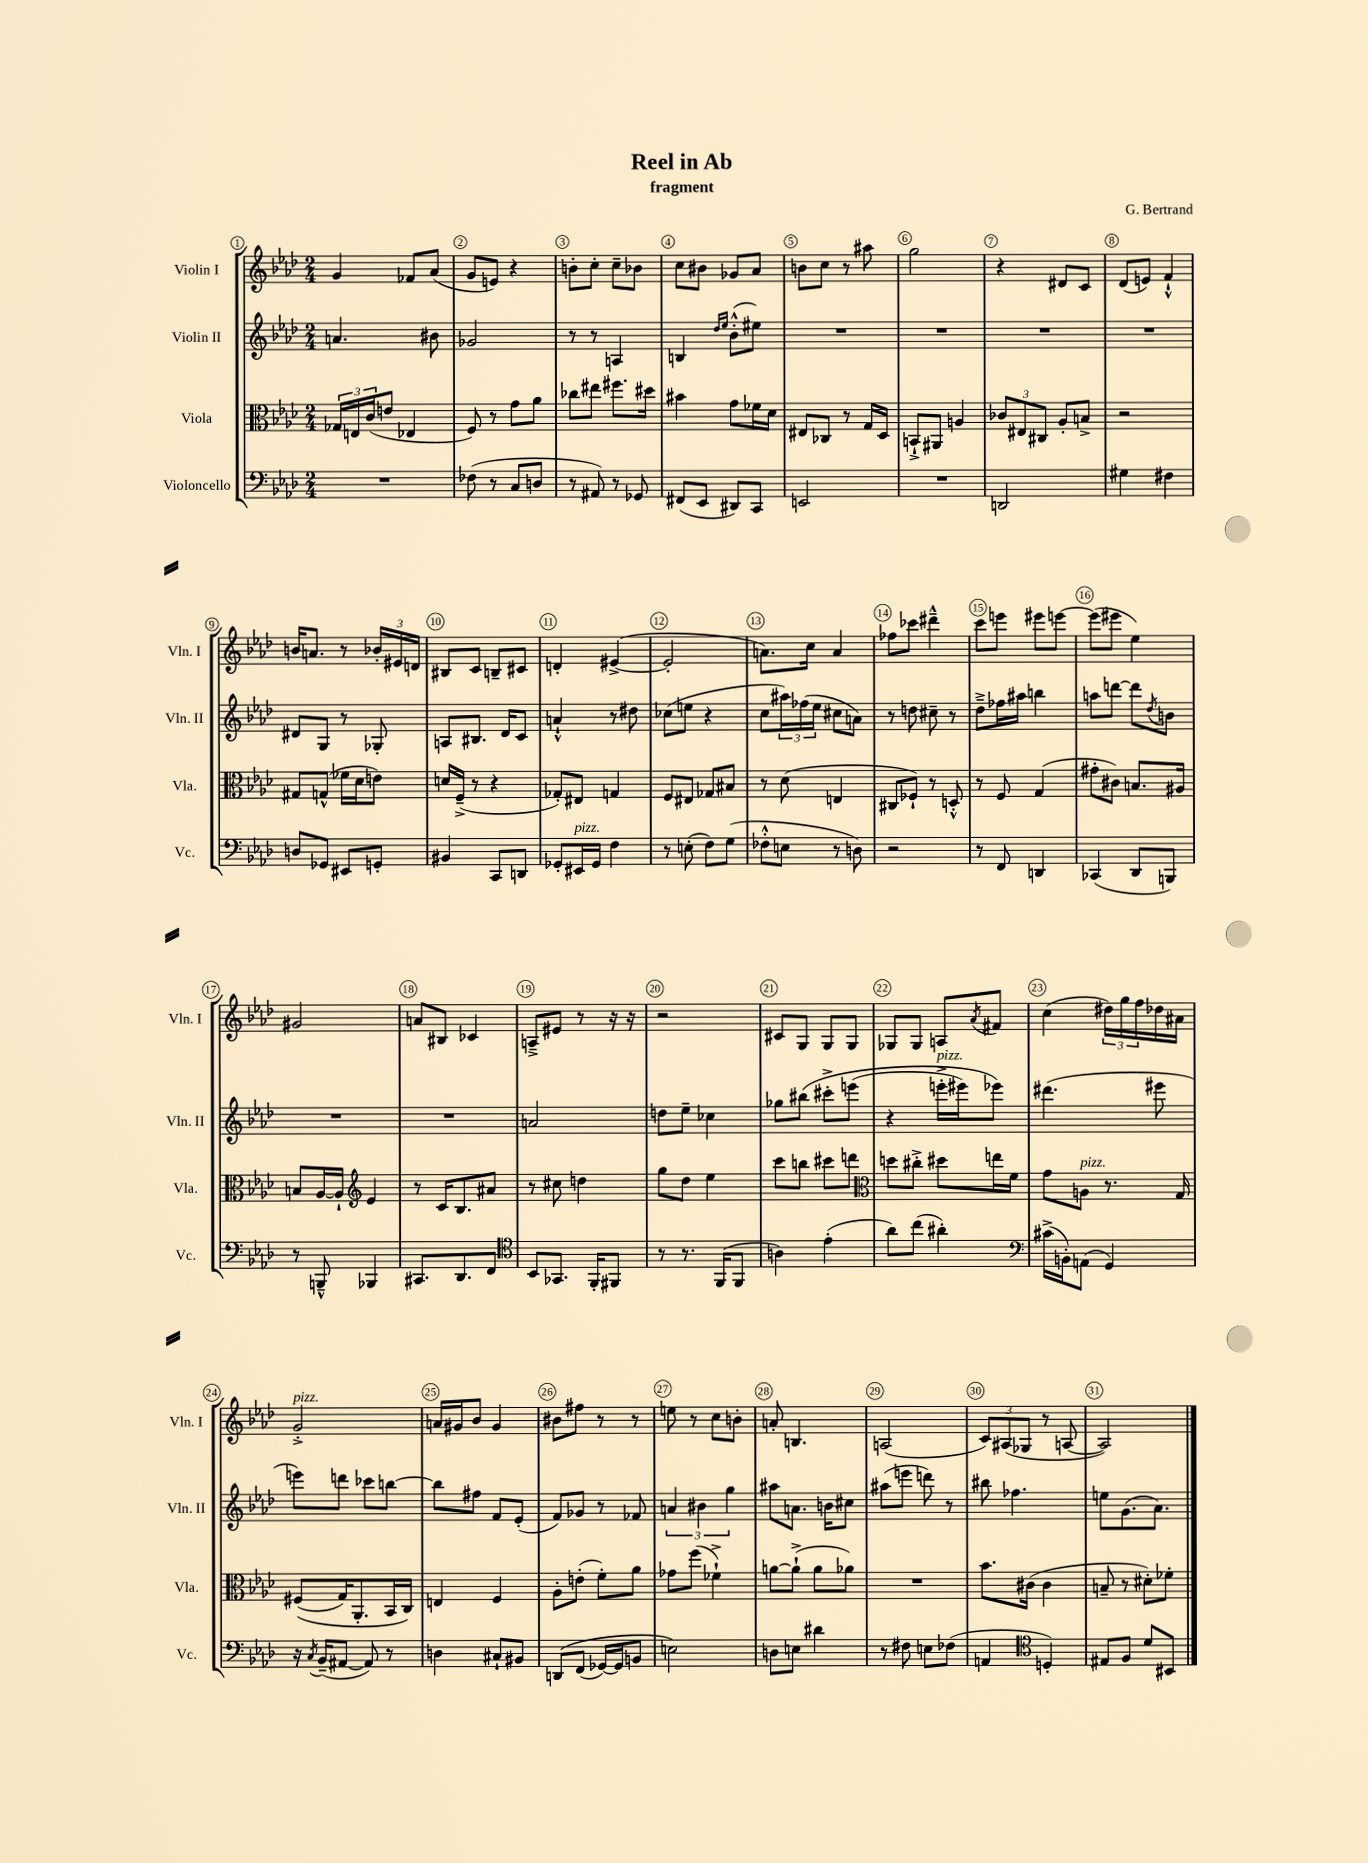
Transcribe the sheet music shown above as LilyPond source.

\header { title = "Reel in Ab" composer = "G. Bertrand" subtitle = "fragment" }
<<
\new StaffGroup <<
\new Staff = "s0" \with { instrumentName = "Violin I" shortInstrumentName = "Vln. I" } {
    \clef treble \key aes \major \numericTimeSignature \time 2/4
    g'4 fes'8 aes'8( |
    g'8 e'8) r4 |
    b'8-. c''8-. c''8-- bes'8 |
    c''8 bis'8 ges'8 aes'8 |
    b'8 c''8 r8 ais''8 |
    g''2 |
    r4 dis'8 c'8 |
    des'8( e'8) f'4-!-^ |
    b'16 a'8. r8 \tuplet 3/2 { bes'16-. eis'16 d'16 } |
    bis8 c'8 b8-- cis'8 |
    d'4-. eis'4~->( |
    eis'2-. |
    a'8.) c''16 a'4 |
    fes''8 ces'''8 dis'''4---^ |
    c'''8 e'''8 eis'''8 e'''8~ |
    e'''8( eis'''8 ees''4) |
    gis'2 |
    a'8 bis8 ces'4 |
    a8---> eis'8 r8 r16 r16 |
    r2 |
    cis'8 g8 g8 g8 |
    ges8 ges8 a8 \acciaccatura { aes'8 } fis'8 |
    c''4( \tuplet 3/2 { dis''16) g''16 f''16 } des''16 ais'16 |
    g'2-.->^\markup { \italic "pizz." } |
    a'16 gis'16 bes'8 gis'4 |
    bis'8 fis''8 r8 r8 |
    e''8 r8 c''8 b'8-. |
    a'8-. b4. |
    a2( |
    \tuplet 3/2 { c'8) ais8( ges8 } r8 a8~ |
    a2) \bar "|." |
}
\new Staff = "s1" \with { instrumentName = "Violin II" shortInstrumentName = "Vln. II" } {
    \clef treble \key aes \major \numericTimeSignature \time 2/4
    a'4. bis'8 |
    ges'2 |
    r8 r8 a4 |
    b4 \grace { des''16 ees''16 } bes'8-.-^( eis''8) |
    R2 |
    R2 |
    R2 |
    R2 |
    dis'8 g8 r8 ges8-. |
    a8 bis8. des'16 c'8 |
    a'4-!-^ r8 dis''8 |
    ces''8( e''8 r4 |
    c''8 \tuplet 3/2 { ais''16) fes''16( ees''16 } cis''8 a'8) |
    r8 d''8 cis''8-- r8 |
    des''8---> fes''16 ais''16 b''4 |
    a''8 d'''8~ d'''8 \acciaccatura { des''8 } b'8 |
    R2 |
    R2 |
    a'2 |
    d''8 ees''8-- ces''4 |
    ges''8 bis''8\( cis'''8-.-> e'''8( |
    r4 e'''16-.->^\markup { \italic "pizz." } eis'''16) ees'''8\) |
    dis'''4.( eis'''8 |
    e'''8) d'''8 ces'''8 b''8~ |
    b''8 fis''8 f'8 ees'8-.( |
    f'8) ges'8 r8 fes'8 |
    \tuplet 3/2 { a'4 bis'4 g''4 } |
    ais''8 a'8. b'16 cis''8 |
    ais''8( e'''8 d'''8) r8 |
    bis''8 fes''4. |
    e''8 g'8.( aes'8.) \bar "|." |
}
\new Staff = "s2" \with { instrumentName = "Viola" shortInstrumentName = "Vla." } {
    \clef alto \key aes \major \numericTimeSignature \time 2/4
    \tuplet 3/2 { ges16 e16 c'16( } e'8 ees4 |
    f8) r8 g'8 aes'8 |
    ces''8 eis''8 fis''8. dis''16 |
    bis'4 g'8 fes'16 des'16 |
    eis8 ces8 r8 g16 des16 |
    b,8-!-> ais,8 a4 |
    \tuplet 3/2 { ces'8 eis8 cis8 } aes8-. b8-> |
    r2 |
    gis8 g8-^( fes'16 des'16 e'8) |
    d'16 f16--->( r8 r4 |
    ges8-.) eis8 g4 |
    f8 eis8 ges8 bis8 |
    r8 des'8( e4 |
    cis8 fes8-!) r8 d8-.-^ |
    r8 f8 g4( |
    gis'8-. cis'8) b8. ais16 |
    b8 aes16~ aes16-! \clef treble ees'4 |
    r8 c'16 bes8. ais'8 |
    r8 cis''8 d''4 |
    g''8 des''8 ees''4 |
    c'''8 b''8 cis'''8 d'''8 |
    \clef alto d''8 cis''8-.-> dis''8 e''16 f'16 |
    g'8 a8^\markup { \italic "pizz." } r8. g16 |
    fis8(\( g16) aes,8.-. bes,16 c16\) |
    e4 f4 |
    aes8-. e'8-.( f'8-.) aes'8 |
    ges'8 f''8( fes'4-!->) |
    a'8~ a'8-!->( a'8 aes'8) |
    R2 |
    bes'8. cis'16( cis'4 |
    b8-- r8 dis'8-.) fes'8-. \bar "|." |
}
\new Staff = "s3" \with { instrumentName = "Violoncello" shortInstrumentName = "Vc." } {
    \clef bass \key aes \major \numericTimeSignature \time 2/4
    R2 |
    fes8( r8 c8 d8 |
    r8 ais,8) r8 ges,8 |
    fis,8( ees,8 dis,8) c,8 |
    e,2 |
    R2 |
    d,2 |
    gis4 fis4 |
    d8 ges,8 eis,8 g,8-. |
    bis,4 c,8 d,8 |
    ges,8-. eis,16^\markup { \italic "pizz." } ges,16 f4 |
    r8 e8-.( f8) g8( |
    fes8-.-^ e8 r8 d8) |
    r2 |
    r8 f,8 d,4 |
    ces,4( des,8 b,,8) |
    r8 b,,8---^ bes,,4 |
    cis,8. des,8. f,8 |
    \clef tenor bes,8 ges,8. f,16-. fis,8 |
    r8 r8. f,16( f,8 |
    a4) ees'4-.( |
    aes'8) c''8( ais'4-.) |
    \clef bass cis'16->( b,16-.) a,8( g,4) |
    r16 \acciaccatura { c8 } bes,16--( ais,8~ ais,8) r8 |
    d4 cis8-! bis,8 |
    d,8\( f,8( ges,16~) ges,16 b,8 |
    e2\) |
    d8 e8 dis'4 |
    r8 fis8 e8 fes8( |
    a,4 \clef tenor d4-.) |
    eis8 f8 des'8 bis,8 \bar "|." |
}
>>
>>
\layout { \context { \Score \override BarNumber.break-visibility = ##(#f #t #t) barNumberVisibility = #all-bar-numbers-visible \override BarNumber.stencil = #(make-stencil-circler 0.1 0.3 ly:text-interface::print) } }
